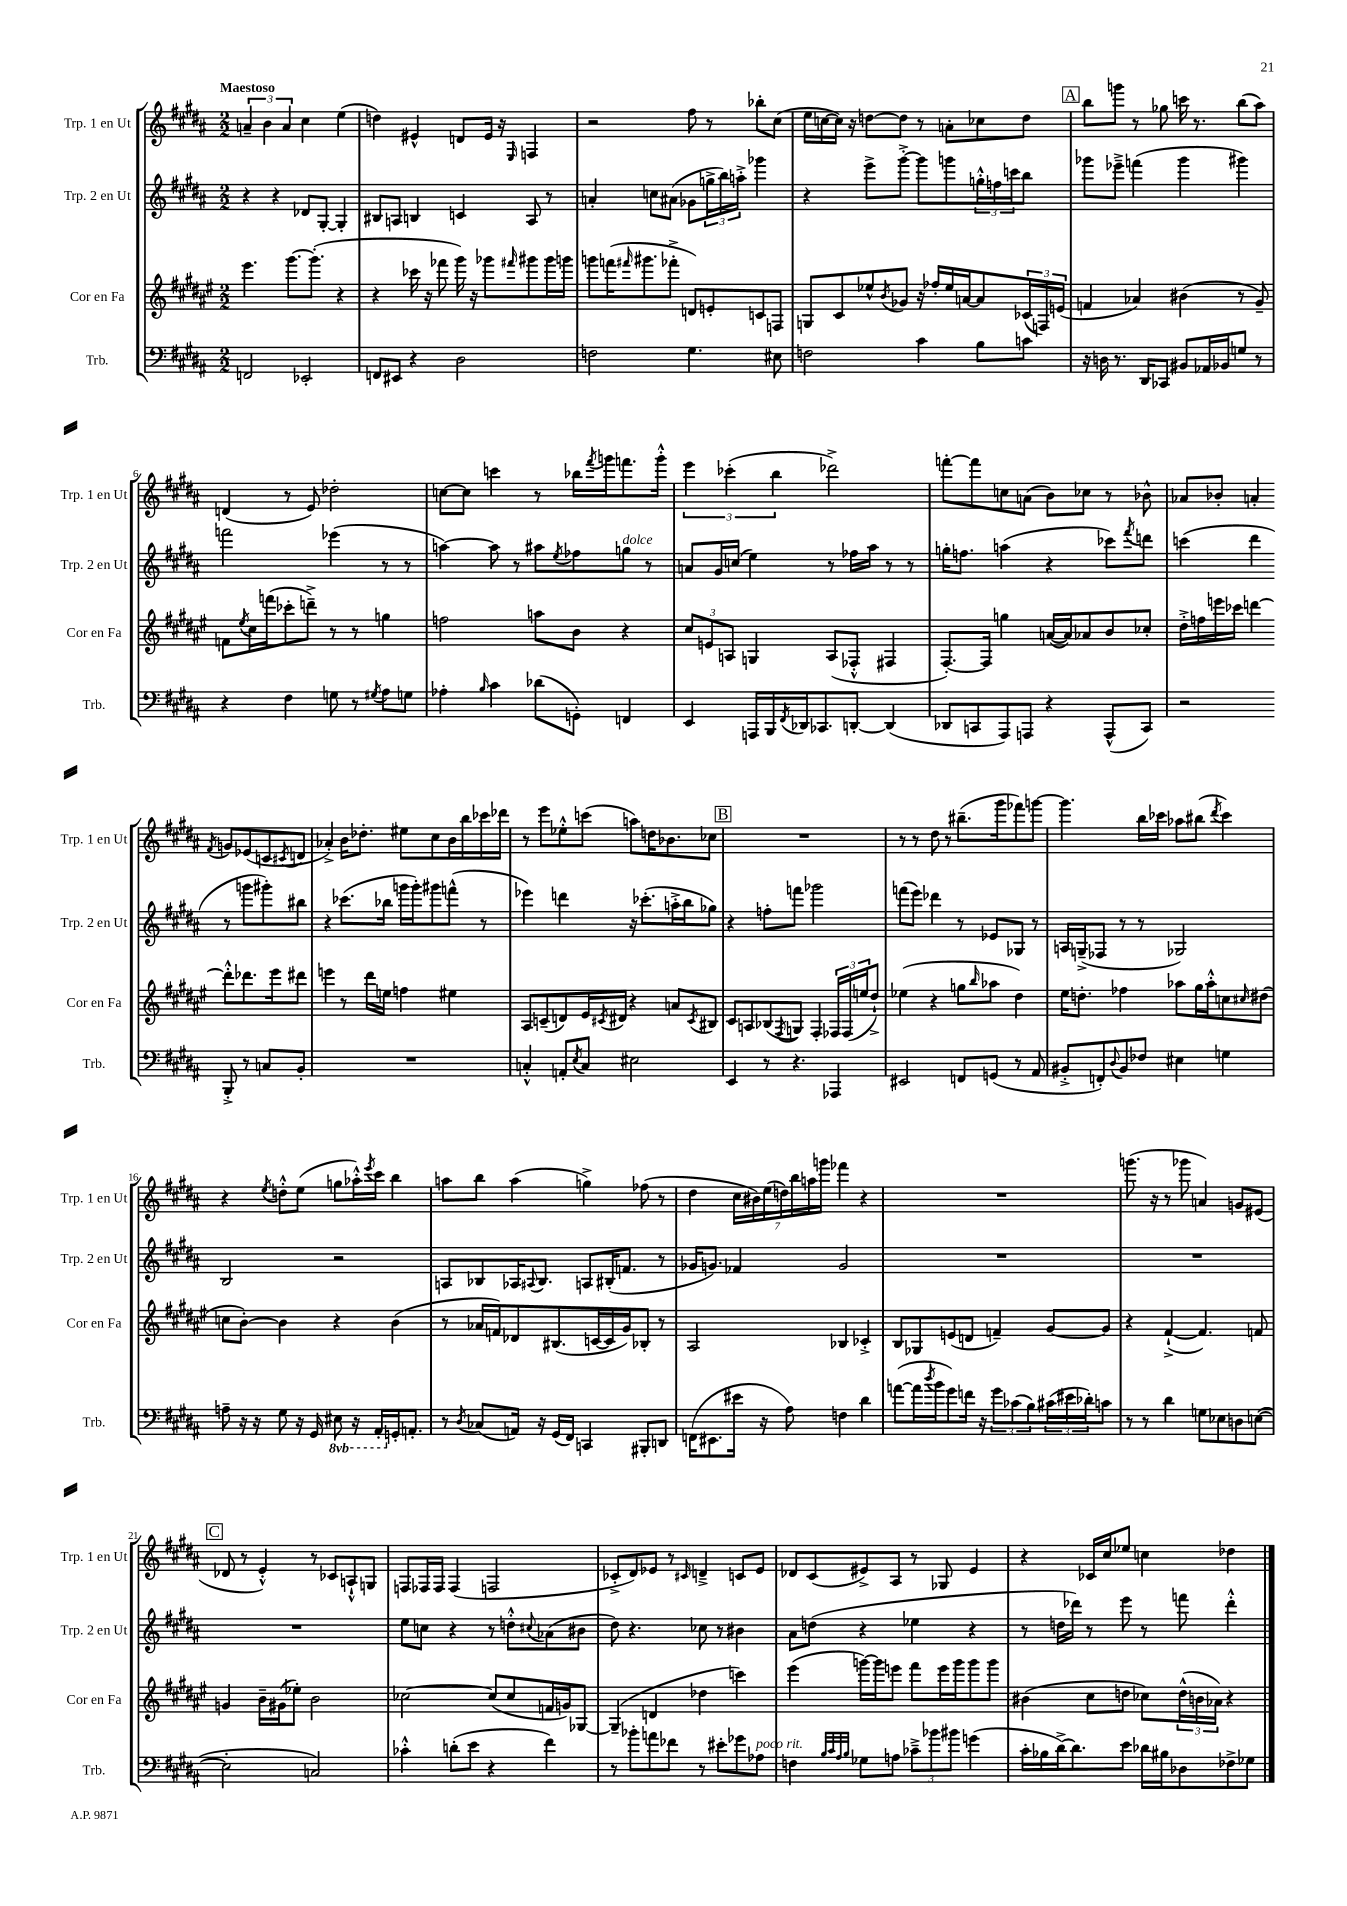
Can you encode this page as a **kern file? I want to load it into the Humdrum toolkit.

**kern	**kern	**kern	**kern
*staff4	*staff3	*staff2	*staff1
*clefF4	*clefG2	*clefG2	*clefG2
*k[f#c#g#d#a#]	*k[f#c#g#d#a#e#]	*k[f#c#g#d#a#]	*k[f#c#g#d#a#]
*M2/2	*M2/2	*M2/2	*M2/2
2FF	4.eee#	4r	6a~
.	.	.	6b
.	.	4r	.
.	.	.	6a
.	[8.ggg#	.	.
2EE-'	.	8d-	4cc#
.	(8.ggg#']	.	.
.	.	[8G#'	.
.	4r	4G#']	(4ee
=	=	=	=
8FF	4r	8B#	4dd)
8EE#	.	8A	.
4r	16ccc-	4B	4e#^^
.	16r	.	.
.	8fff-	.	.
2D#	16ggg#)	4c	8d
.	16r	.	.
.	8ggg-	.	16e#
.	.	.	16r
.	16qqfff#	.	16qqE
.	8ggg#	8A	4F
.	16ggg#	8r	.
.	16ggg	.	.
=	=	=	=
2F	8ggg	4a'	2r
.	(16fff	.	.
.	16qqfff#	.	.
.	8.ggg#	.	.
.	.	8cc	.
.	8fff-'^	(8a#	.
4.G#	8d)	8g-	8ff#
.	8e'	24gg^	8r
.	.	24bb)	.
.	.	24aa'^	.
.	8c	4ggg-	8bb-'
8E#	8F	.	(8cc#
=	=	=	=
2F	8G	4r	16ee
.	.	.	[16cc
.	8c#	.	16cc])
.	.	.	16r
.	8ee-^^	8eee^	[8dd
.	8qb	.	.
.	8g-	[8ggg#'^	8dd]
4c#	16r	8ggg#]	8r
.	16ff-'	.	.
.	16ee-	8ggg	8a'
.	[16a	.	.
8B	8a]	24gg'^^	8cc-
.	.	24ff	.
.	.	24ccc	.
8c	(24c-	8bb	8dd
.	24F)	.	.
.	(24e	.	.
=	=	=	=
16r	4f	8ggg-	8bb
16D	.	.	.
8.r	.	8eee-~^	8ggg
.	4a-)	(4fff	8r
16DD#	.	.	.
8CC-	.	.	8gg-
8BB#	(4b#	4ggg-	16ccc
.	.	.	8.r
16AA-	.	.	.
16BB-	.	.	.
8G	8r	4ggg#)	(8bb
8r	8g#~)	.	8aa#)
=	=	=	=
4r	8f	2fff	(4d
.	8qee#	.	.
.	16cc#	.	.
.	(16fff	.	.
4F#	8ccc-'	.	8r
.	8ddd~^)	.	8e)
8G	8r	(4eee-	2dd-'
8r	8r	.	.
8qG#	.	.	.
8A#	4gg	8r	.
8G	.	8r	.
=	=	=	=
4A-'	2ff	[4aa)	[8cc
.	.	.	8cc]
16qqB	.	.	.
4c#	.	8aa]	4ccc
.	.	8r	.
(8d-	8aa	8aa#	8r
.	.	8qee	.
8GG')	8b	8ff-	16bb-
.	.	.	8qfff#
.	.	.	16ggg
4FF	4r	8gg	8.fff
.	.	8r	.
.	.	.	16ggg'^^
=	=	=	=
4EE	12cc#	8a	6eee
.	12e	.	.
.	.	16g#	.
.	12A	.	(6ccc-'
.	.	(16cc	.
16AAA	4G	4ee)	.
16BBB	.	.	.
.	.	.	6bb
8qFF#	.	.	.
16DD-	.	.	.
8.CC-	.	.	.
.	(8A	8r	2ddd-^)
[8DD'	8F-'^^	16ff-	.
.	.	16aa#	.
(4DD]	4F#	8r	.
.	.	8r	.
=	=	=	=
8DD-	[8.F#')	16gg'	[8fff'
.	.	8.ff	.
8CC	.	.	8fff]
.	16F#]	.	.
8AAA#)	4gg	(4aa	8cc
8AAA	.	.	(8a
4r	([16a	4r	8b)
.	16a])	.	.
.	8a-	.	8cc-
(8AAA^^	8b	8ccc-)	8r
.	.	8qfff#	.
8CC)	8cc-'	8ddd	8b-^^
=	=	=	=
2r	16dd#'^	(4ccc	8a-
.	16ff	.	.
.	16eee	.	8b-'
.	16ccc-	.	.
.	[4ddd	4ddd#	4a'
.	.	.	8qf#
8BBB'^	8ddd'^^]	8r	8g
8r	8.ddd-	8ggg	(8e-
8C	.	8ggg#')	8c
.	16eee	.	.
.	.	.	8qc#
8BB'	8ddd#	8bb#	8d
=	=	=	=
1r	4eee	4r	4a-'^)
.	8r	(8.ccc-	16b
.	.	.	8.dd-'
.	16ddd#	.	.
.	16ee	16bb-	.
.	4ff	16ggg	8ee#
.	.	16ggg')	.
.	.	8ggg#	8cc#
.	4ee#	(8fff^^	16b
.	.	.	16bb
.	.	8r	16ccc-
.	.	.	16ddd-
=	=	=	=
4C'^^	8A#	4eee-)	8r
.	(8c~	.	8eee
8AA'	8d)	4ddd	8ee-'^^
8qE	.	.	.
8C	16e#	.	(8ccc
.	8qc#	.	.
.	16d#	.	.
2E#	4r	16r	8aa)
.	.	(8.ccc-'	.
.	.	.	16dd
.	.	.	8.b-
.	8a	16aa'^	.
.	.	16bb	.
.	8qc#	.	.
.	8B#	8gg-)	8cc-
=	=	=	=
4EE	8c#	4r	1r
.	8A	.	.
8r	(8B-	8ff'	.
.	8qF#	.	.
4.r	8G)	8fff	.
.	4F#'	2ggg-	.
4AAA-	24F-	.	.
.	(24F-	.	.
.	24ee	.	.
.	8dd#`^)	.	.
=	=	=	=
2EE#	(4ee-	(8fff	8r
.	.	8eee)	8r
.	4r	4ddd-	8dd#
.	.	.	8r
8FF	8gg	8r	(8.bb#~
.	16qqbb	.	.
(8GG	8aa-	8e-	.
.	.	.	16ggg#
8r	4dd#)	8G-	8fff-)
8AA#	.	8r	[8ggg
=	=	=	=
8BB#'^	16ee#	16A	4.ggg]
.	8.dd'	(16G~^	.
8FF')	.	8F-	.
8qqD#	.	.	.
8BB#	4ff-	8r	.
8F-	.	8r	16bb
.	.	.	16ccc-
4E#	8aa-	2G-)	8aa-
.	16gg#	.	(8bb#
.	16aa-'^^	.	.
.	.	.	8qddd#
4G	8cc	.	4ccc-)
.	16qqcc#	.	.
.	(8dd#	.	.
=	=	=	=
8A~	8cc	2B	4r
16r	[8b')	.	.
16r	.	.	.
.	.	.	8qee
8G#	4b]	.	8dd'^^
16r	.	.	(8ee
16GG#	.	.	.
8EE#	4r	2r	8gg
16r	.	.	16aa-'^^)
.	.	.	8qeee
16AAA#'	.	.	16ccc#
16GG'	(4b	.	4bb
8.AA'	.	.	.
=	=	=	=
8r	8r	8A	8aa
8qD#	.	.	.
(8C-	16a-	8B-	8bb
.	16f)	.	.
16AA)	8d-	16A-	(4aa
.	.	8qqA#	.
16r	.	8.B-	.
(16GG#	(8.B#	.	.
16FF#)	.	.	.
4CC	.	8A	4gg^)
.	[16c	.	.
.	16c]	(16B#'	.
.	16g#)	8.f	.
8BBB#'	8B-'	.	(8ff-
8DD	8r	8r	8r
=	=	=	=
(16FF	2A#	16g-	4dd#
8.EE#	.	8.g)	.
16e#	.	4f-	28cc#
.	.	.	28b#)
16r	.	.	.
.	.	.	(28ee
.	.	.	28dd)
8A#)	.	.	.
.	.	.	28bb
.	.	.	28aa
.	.	.	28ggg
4F	4B-	2g	4fff-
4d#	4c-'^	.	4r
=	=	=	=
([8a	8B	1r	1r
16a]	8G-	.	.
8qdd#	.	.	.
16b	.	.	.
8g#)	(8e	.	.
16f	8d	.	.
16r	.	.	.
12g#	4f~)	.	.
(12c-	.	.	.
12B)	.	.	.
(24c#	[8g#	.	.
24e#	.	.	.
24d-')	.	.	.
8c	8g#]	.	.
=	=	=	=
8r	4r	1r	(8.ggg
8r	.	.	.
.	.	.	16r
4d#	([4f#`^	.	8r
.	.	.	8ggg-
8G	4.f#])	.	4a)
8E-	.	.	.
8D	.	.	8g
([8E	8f	.	(8e#
=	=	=	=
2E']	4g	1r	8d-
.	.	.	8r
.	16b~	.	4e'^^)
.	(16g#	.	.
.	8ee-')	.	.
2C)	2b	.	8r
.	.	.	8c-
.	.	.	8A`^^
.	.	.	8G
=	=	=	=
4c-'^^	[2cc-	8ee	8F
.	.	8cc	16F-
.	.	.	16F-
(8d'	.	4r	(4F-
8e	.	.	.
4r	(8cc-]	8r	2F
.	8cc-	8dd'^^	.
.	.	8qqcc#	.
4f#)	16f	(8a-	.
.	16g)	.	.
.	[8G-	8b#	.
=	=	=	=
8r	(4G-~]	8dd#)	8c-'^
8b-'	.	4.r	8d#)
8a	4d	.	8e-
8f-	.	.	8r
.	.	.	16qqc#
8r	4dd-	8cc-	4d~^
8e#'	.	8r	.
8g-	4ccc)	4b#	8c
8A-	.	.	8e-
=	=	=	=
4F	(4eee#	8a#	8d-
.	.	(8dd	(8c#
32qqB	.	.	.
32qqc#	.	.	.
32qqA#	.	.	.
32qqB	.	.	.
8G-	[16ggg)	4r	8e#^)
.	16ggg]	.	.
8A	8eee	.	8A#
12c-~^	8fff#	4ee-	8r
12b-	.	.	.
.	16eee	.	8G-
12b#	.	.	.
.	16ggg	.	.
(4g	8ggg	4r	4e#
.	8ggg	.	.
=	=	=	=
16c#'	(4b#	8r	4r
16B-	.	.	.
[16d#^)	.	16dd	.
8.d#]	.	16ddd-)	.
.	8cc#	8r	16c-
.	.	.	16cc#
8e	8dd	8eee	8ee-
16d-	8cc-)	8r	4cc
16B#	.	.	.
8D-	(24dd^^	8fff	.
.	24b	.	.
.	24a-)	.	.
8F-^	4r	4ddd-'^^	4dd-
8G-	.	.	.
==	==	==	==
*-	*-	*-	*-
